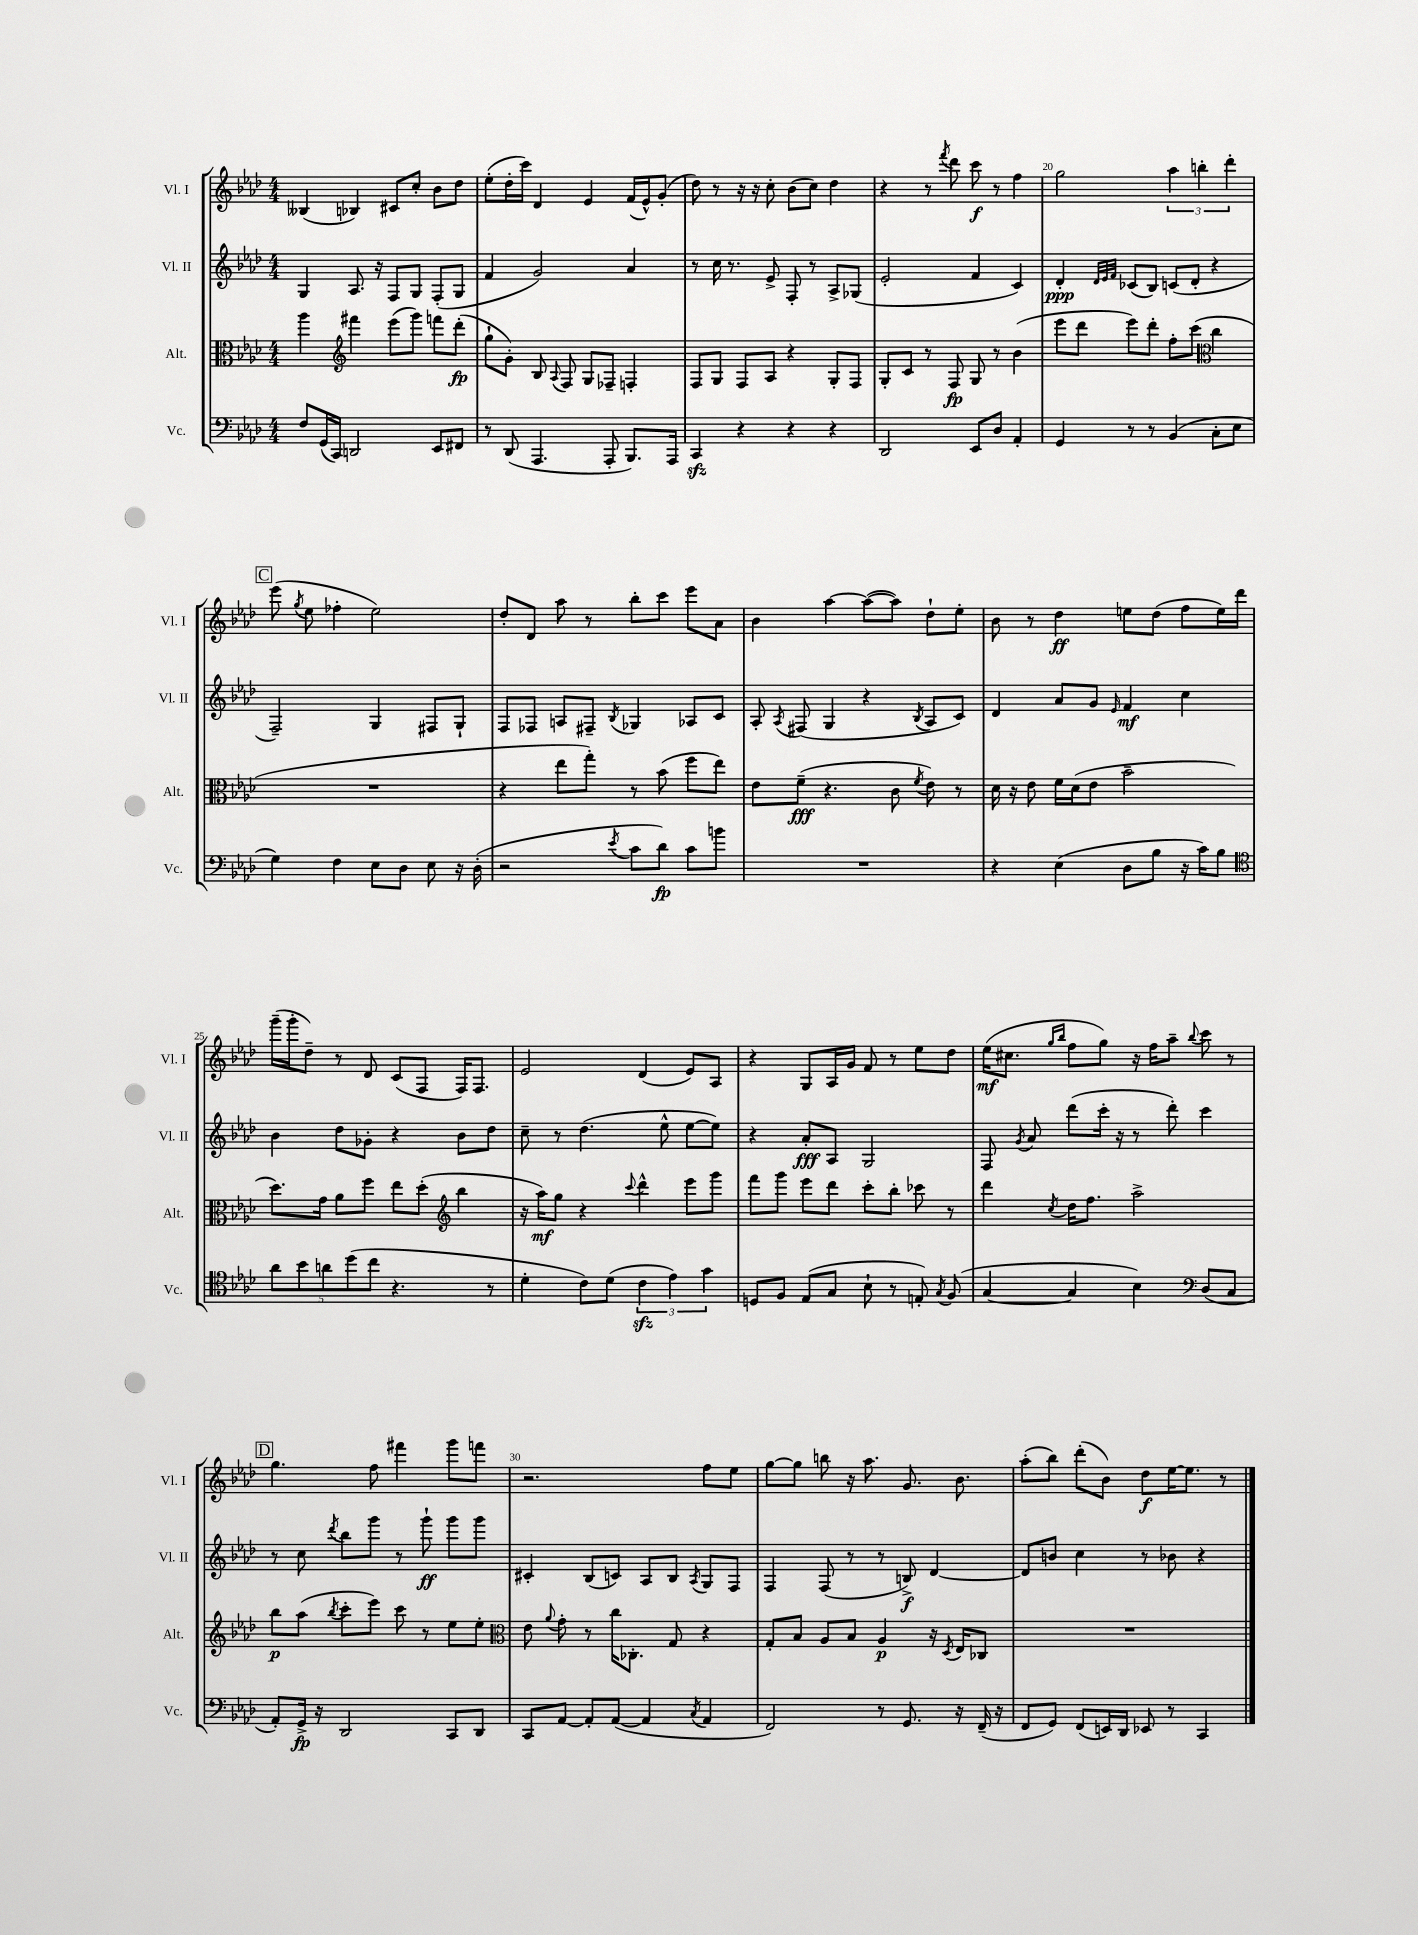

**kern	**dynam	**kern	**dynam	**kern	**dynam	**kern	**dynam
*part4	*part4	*part3	*part3	*part2	*part2	*part1	*part1
*staff4	*staff4	*staff3	*staff3	*staff2	*staff2	*staff1	*staff1
*I"Vc.	*	*I"Alt.	*	*I"Vl. II	*	*I"Vl. I	*
*I'Vc.	*	*I'Alt.	*	*I'Vl. II	*	*I'Vl. I	*
*clefF4	*	*clefC3	*	*clefG2	*	*clefG2	*
*k[b-e-a-d-]	*	*k[b-e-a-d-]	*	*k[b-e-a-d-]	*	*k[b-e-a-d-]	*
*M4/4	*	*M4/4	*	*M4/4	*	*M4/4	*
=16	=16	=16	=16	=16	=16	=16	=16
8F/L	.	4aa-\	.	4G/	.	(4B--X/	.
(16GG/L	.	.	.	.	.	.	.
16CC/JJ)	.	.	.	.	.	.	.
*	*	*clefG2	*	*	*	*	*
2DDn/	.	4fff#X\	.	8.A-/	.	4B-X/)	.
.	.	.	.	16r	.	.	.
.	.	(8eee-\L	.	8F/L	.	8c#X/L	.
.	.	8ggg\J)	.	8G/J	.	8cc'/J	.
8EE-/L	.	8fffn\L	.	(8F'/L	.	8b-\L	.
8FF#X/J	.	(8ddd-'\J	fp	8G/J	.	8dd-\J	.
=17	=17	=17	=17	=17	=17	=17	=17
8r	.	8gg`\L	.	4f/	.	(8ee-'\L	.
(8DD-/	.	8g'\J)	.	.	.	16dd-'\L	.
.	.	.	.	.	.	16ccc\JJ)	.
4.AAA-/	.	8B-/	.	2g/)	.	4d-/	.
.	.	8qqA-/	.	.	.	.	.
.	.	8F/	.	.	.	.	.
.	.	8G/L	.	.	.	4e-/	.
8AAA-'/	.	8F-X~/J	.	.	.	.	.
8.BBB-/L)	.	4Fn'/	.	4a-/	.	(16f/LL	.
.	.	.	.	.	.	16e-^^/J)	.
.	.	.	.	.	.	(8g'/J	.
16AAA-/Jk	.	.	.	.	.	.	.
=18	=18	=18	=18	=18	=18	=18	=18
4CCzz/	.	8F/L	.	8r	.	8dd-\)	.
.	.	8G/J	.	16cc\	.	8r	.
.	.	.	.	8.r	.	.	.
4r	.	8F/L	.	.	.	16r	.
.	.	.	.	.	.	16r	.
.	.	8A-/J	.	8e-^/	.	8cc'\	.
4r	.	4r	.	8F'/	.	(8b-\L	.
.	.	.	.	8r	.	8cc\J)	.
4r	.	8G'/L	.	8A-^/L	.	4dd-\	.
.	.	8F/J	.	(8G-X/J	.	.	.
=19	=19	=19	=19	=19	=19	=19	=19
2DD-/	.	8G'/L	.	2e-'/	.	4r	.
.	.	8c/J	.	.	.	.	.
.	.	8r	.	.	.	8r	.
.	.	.	.	.	.	8qfff/	.
.	.	8F/	fp	.	.	8ddd-\	.
8EE-/L	.	8G/	.	4f/	.	8ccc\	f
8D-/J	.	8r	.	.	.	8r	.
4AA-'/	.	(4b-\	.	4c/)	.	4ff\	.
=20	=20	=20	=20	=20	=20	=20	=20
4GG/	.	8eee-\L	.	4d-'/	ppp	2gg\	.
.	.	8ddd-\J	.	.	.	.	.
.	.	.	.	32qqd-/LLL	.	.	.
.	.	.	.	32qqe-/	.	.	.
.	.	.	.	32qqf/JJJ	.	.	.
8r	.	8eee-\L)	.	(8c-X/L	.	.	.
8r	.	8ddd-'\J	.	8B-/J)	.	.	.
(4BB-/	.	8ff'\L	.	(8cn/L	.	6aa-\	.
.	.	(8ccc\J	.	8d-'/J	.	.	.
.	.	.	.	.	.	6bbn'\	.
*	*	*clefC3	*	*	*	*	*
8C'\L	.	4cc\	.	4r	.	.	.
.	.	.	.	.	.	6ddd-'\	.
8E-\J	.	.	.	.	.	.	.
!!LO:LB:g=z
!!LO:REH:place=s1:t=C
=21	=21	=21	=21	=21	=21	=21	=21
4G\)	.	1r	.	2F~/)	.	(8eee-\	.
.	.	.	.	.	.	8qgg/	.
.	.	.	.	.	.	8ee-\	.
4F\	.	.	.	.	.	4ff-X'\	.
8E-\L	.	.	.	4G/	.	2ee-\)	.
8D-\J	.	.	.	.	.	.	.
8E-\	.	.	.	8F#X/L	.	.	.
16r	.	.	.	8G`/J	.	.	.
(16D-'\	.	.	.	.	.	.	.
=22	=22	=22	=22	=22	=22	=22	=22
2r	.	4r	.	8F/L	.	8dd-'/L	.
.	.	.	.	8F-X/J	.	8d-/J	.
.	.	8ee-\L	.	8An/L	.	8aa-\	.
.	.	8gg'\J)	.	8F#X~/J	.	8r	.
8qe-/	.	.	.	8qB-/	.	.	.
8c\L	.	8r	.	4G-X/	.	8bb-'\L	.
8d-\J)	fp	(8b-\	.	.	.	8ccc\J	.
8c\L	.	8ff\L	.	8A-X/L	.	8eee-\L	.
8bn\J	.	8ee-\J)	.	8c/J	.	8a-\J	.
=23	=23	=23	=23	=23	=23	=23	=23
1r	.	8e-\L	.	8A-'/	.	4b-\	.
.	.	.	.	8qA-/	.	.	.
.	.	(8f~\J	fff	(8F#X/	.	.	.
.	.	4.r	.	4G/	.	[4aa-\	.
.	.	.	.	4r	.	(8aa-\L_	.
.	.	8c\	.	.	.	8aa-\J])	.
.	.	8qf/	.	8qB-/	.	.	.
.	.	8e-\)	.	8A-/L	.	8dd-`\L	.
.	.	8r	.	8c/J)	.	8ee-'\J	.
=24	=24	=24	=24	=24	=24	=24	=24
4r	.	16d-\	.	4d-/	.	8b-\	.
.	.	16r	.	.	.	.	.
.	.	8e-\	.	.	.	8r	.
(4E-\	.	16f\LL	.	8a-/L	.	4dd-\	ff
.	.	(16d-\J	.	.	.	.	.
.	.	8e-\J	.	8g/J	.	.	.
.	.	.	.	16qqe-/	.	.	.
8D-\L	.	2b-~\	.	4f/	mf	8een\L	.
8B-\J	.	.	.	.	.	(8dd-\J	.
16r	.	.	.	4cc\	.	8ff\L	.
16c\KL)	.	.	.	.	.	.	.
8B-\J	.	.	.	.	.	16ee\L)	.
.	.	.	.	.	.	16ddd-\JJ	.
!!LO:LB:g=z
=25	=25	=25	=25	=25	=25	=25	=25
*clefC4	*	*	*	*	*	*	*
10a-\L	.	8.dd-\L)	.	4b-\	.	(16ggg~\LL	.
.	.	.	.	.	.	16ggg'\J	.
10b-\	.	.	.	.	.	.	.
.	.	.	.	.	.	8dd-~\J)	.
.	.	16g\Jk	.	.	.	.	.
10an\	.	.	.	.	.	.	.
.	.	8a-\L	.	8dd-\L	.	8r	.
(10dd-\	.	.	.	.	.	.	.
.	.	8ff\J	.	8g-X'\J	.	8d-/	.
10cc\J	.	.	.	.	.	.	.
4.r	.	8ee-\L	.	4r	.	(8c/L	.
.	.	(8dd-'\J	.	.	.	8F/J	.
*	*	*clefG2	*	*	*	*	*
.	.	4bb-\	.	8b-\L	.	16F/KL)	.
.	.	.	.	.	.	8.F/J	.
8r	.	.	.	8dd-\J	.	.	.
=26	=26	=26	=26	=26	=26	=26	=26
4d-'\	.	16r	.	8cc~\	.	2e-/	.
.	.	16aa-\KL)	mf	.	.	.	.
.	.	8gg\J	.	8r	.	.	.
8c\L)	.	4r	.	(4.dd-\	.	.	.
(8d-\J	.	.	.	.	.	.	.
.	.	8qqccc/	.	.	.	.	.
6czz\	.	4ddd-^^\	.	.	.	(4d-/	.
.	.	.	.	8ee-^^\	.	.	.
6e-\)	.	.	.	.	.	.	.
.	.	8eee-\L	.	[8ee-\L	.	8e-/L)	.
6g\	.	.	.	.	.	.	.
.	.	8ggg\J	.	8ee-\J])	.	8A-/J	.
=27	=27	=27	=27	=27	=27	=27	=27
8Dn/L	.	8fff\L	.	4r	.	4r	.
8F/J	.	8ggg\J	.	.	.	.	.
(8E-/L	.	8eee-\L	.	8a-'/L	fff	8G/L	.
8G/J	.	8ddd-\J	.	8A-/J	.	16A-/L	.
.	.	.	.	.	.	16g/JJ	.
8B-`\	.	8ccc'\L	.	2G/	.	8f/	.
8r	.	8bb-'\J	.	.	.	8r	.
8En'/)	.	8ccc-X\	.	.	.	8ee-\L	.
8qG/	.	.	.	.	.	.	.
(8F/	.	8r	.	.	.	8dd-\J	.
=28	=28	=28	=28	=28	=28	=28	=28
[4G/	.	4ddd-\	.	8F/	.	(16ee-\KL	mf
.	.	.	.	.	.	8.cc#X\J	.
.	.	.	.	8qg/	.	.	.
.	.	.	.	8a-/	.	.	.
.	.	.	.	.	.	16qqgg/LL	.
.	.	8qcc/	.	.	.	16qqbb-/JJ	.
4G/]	.	16dd-\KL	.	(8ddd-\L	.	8ff\L	.
.	.	8.ff\J	.	.	.	.	.
.	.	.	.	16ccc'\Jk	.	8gg\J)	.
.	.	.	.	16r	.	.	.
4B-\)	.	2aa-^\	.	8r	.	16r	.
.	.	.	.	.	.	16ff\KL	.
.	.	.	.	8ddd-'\)	.	8aa-~\J	.
*clefF4	*	*	*	*	*	*	*
.	.	.	.	.	.	8qqbb-/	.
(8D-/L	.	.	.	4ccc\	.	8ccc\	.
8C/J	.	.	.	.	.	8r	.
!!LO:LB:g=z
!!LO:REH:place=s1:t=D
=29	=29	=29	=29	=29	=29	=29	=29
8AA-'/L)	.	8bb-\L	p	8r	.	4.gg\	.
16GG^/Jk	fp	(8aa-\J	.	8cc\	.	.	.
16r	.	.	.	.	.	.	.
.	.	8qbb-/	.	8qddd-/	.	.	.
2DD-/	.	8ccc'\L	.	8bb-\L	.	.	.
.	.	8eee-\J)	.	8ggg\J	.	8ff\	.
.	.	8ccc\	.	8r	.	4fff#X\	.
.	.	8r	.	8ggg`\	ff	.	.
8CC/L	.	8ee-\L	.	8ggg\L	.	8ggg\L	.
8DD-/J	.	8ee-'\J	.	8ggg\J	.	8fffn\J	.
=30	=30	=30	=30	=30	=30	=30	=30
*	*	*clefC3	*	*	*	*	*
8CC/L	.	8e-\	.	4c#X'/	.	2.r	.
.	.	8qqa-/	.	.	.	.	.
[8AA-/J	.	8g'\	.	.	.	.	.
8AA-'/L]	.	8r	.	(8B-/L	.	.	.
([8AA-/J	.	16cc\KL	.	8cn/J)	.	.	.
.	.	8.C-X'\J	.	.	.	.	.
4AA-/]	.	.	.	8A-/L	.	.	.
.	.	8G/	.	8B-/J	.	.	.
8qC/	.	.	.	8qA-/	.	.	.
4AA-/	.	4r	.	8G/L	.	8ff\L	.
.	.	.	.	8F/J	.	8ee-\J	.
=31	=31	=31	=31	=31	=31	=31	=31
2FF/)	.	8G'/L	.	4F/	.	[8gg\L	.
.	.	8B-/J	.	.	.	8gg\J]	.
.	.	8A-/L	.	(8F/	.	8bbn\	.
.	.	8B-/J	.	8r	.	16r	.
.	.	.	.	.	.	8.aa-\	.
8r	.	4A-/	p	8r	.	.	.
8.GG/	.	.	.	8Bn^/)	f	8.g/	.
.	.	16r	.	[4d-/	.	.	.
.	.	8qD-/	.	.	.	.	.
16r	.	16E-/KL	.	.	.	8.b-\	.
(16FF~/	.	8C-X/J	.	.	.	.	.
16r	.	.	.	.	.	.	.
=32	=32	=32	=32	=32	=32	=32	=32
8FF/L	.	1r	.	8d-/L]	.	(8aa-'\L	.
8GG/J)	.	.	.	8bn/J	.	8bb-\J)	.
(8FF/L	.	.	.	4cc\	.	(8ddd-'\L	.
16EEn/L)	.	.	.	.	.	8b-\J)	.
16DD-/JJ	.	.	.	.	.	.	.
8EE-X/	.	.	.	8r	.	8dd-\L	f
8r	.	.	.	8b-X\	.	[16ee-\K	.
.	.	.	.	.	.	8.ee-\J]	.
4CC/	.	.	.	4r	.	.	.
.	.	.	.	.	.	8r	.
==	==	==	==	==	==	==	==
*-	*-	*-	*-	*-	*-	*-	*-
